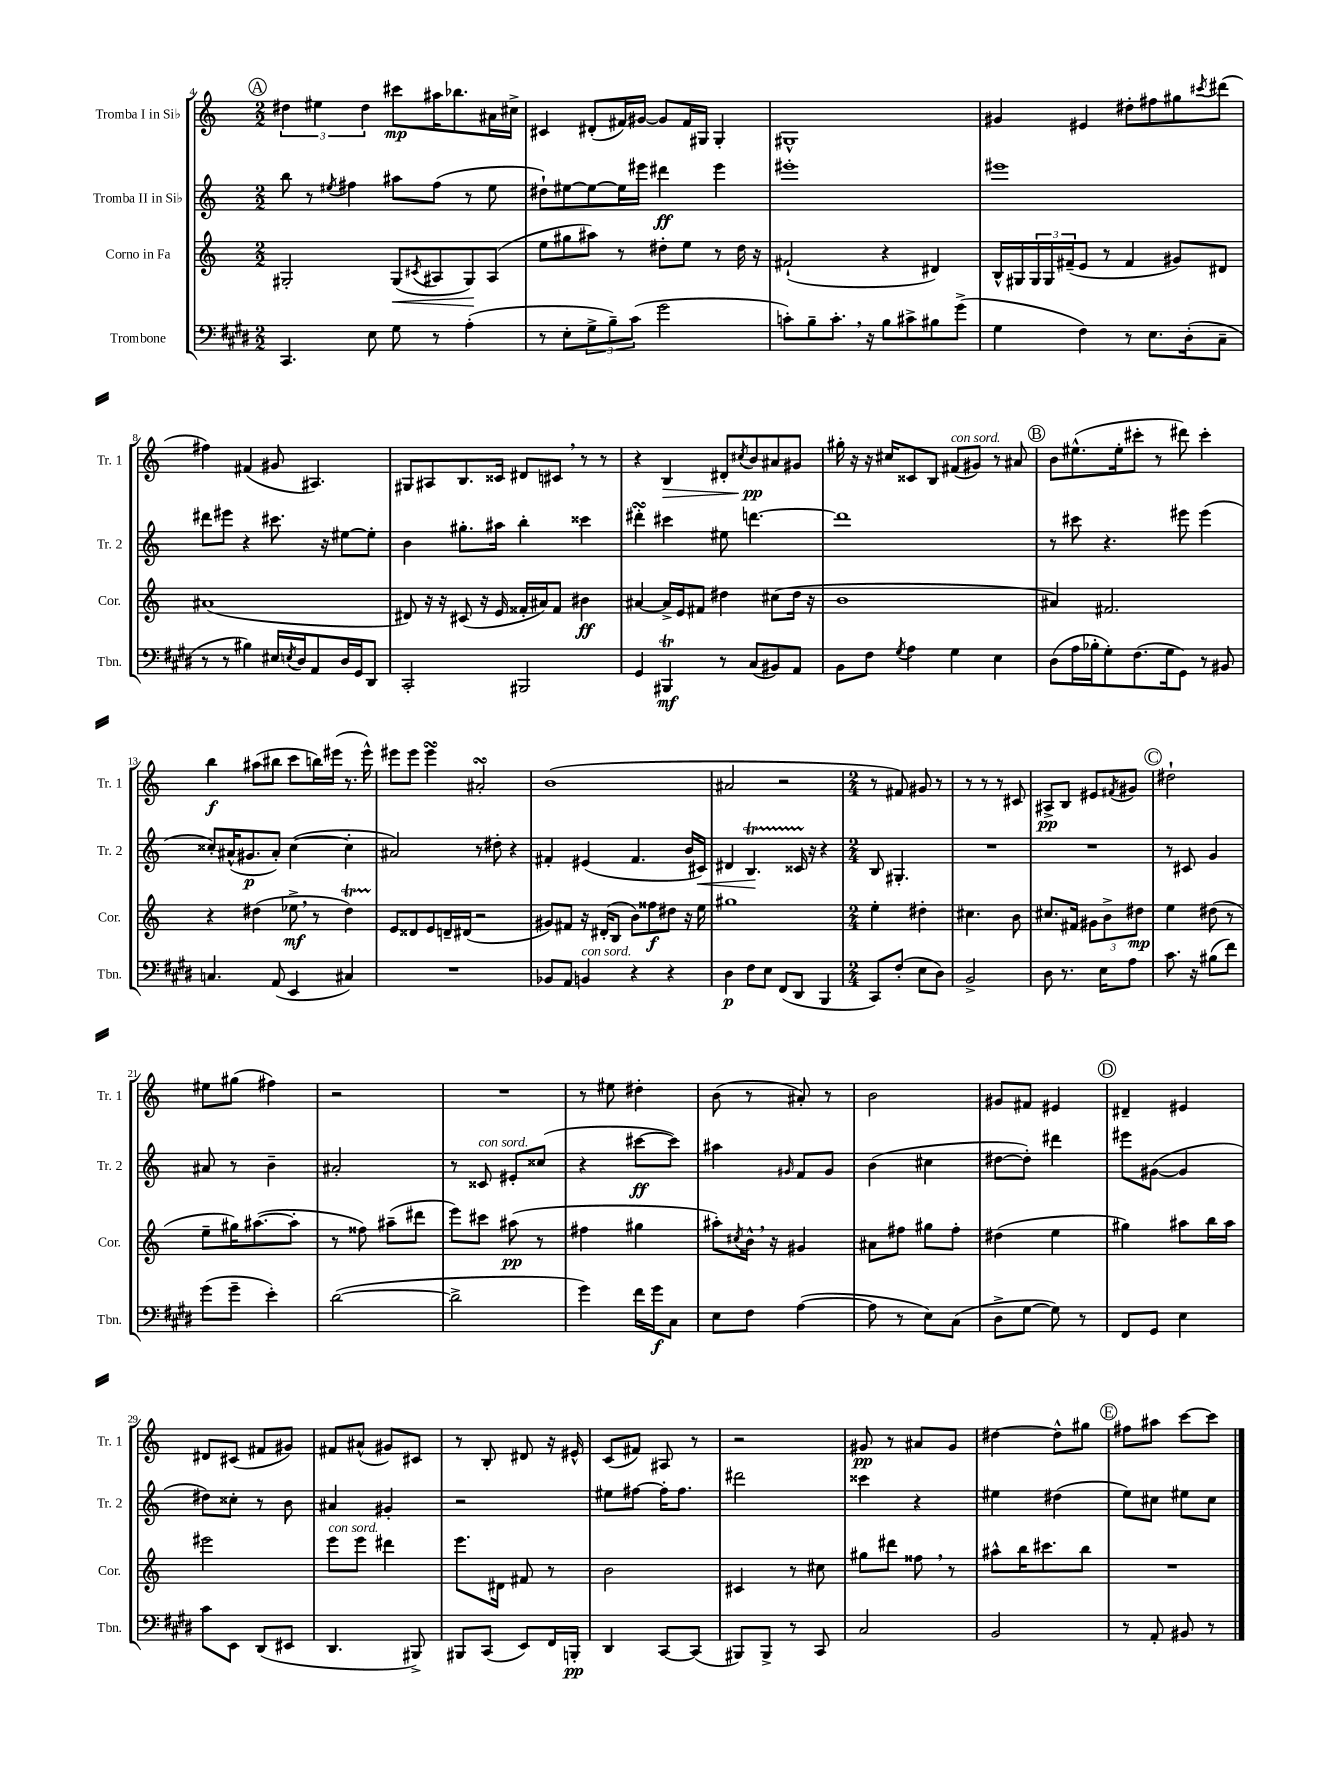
<<
\new StaffGroup <<
\new Staff = "s0" \with { instrumentName = "Tromba I in Sib" shortInstrumentName = "Tr. 1" } {
    \clef treble \key c \major \numericTimeSignature \time 2/2
    \mark \markup { \circle "A" } \tuplet 3/2 { dis''4 eis''4 dis''4 } cis'''8\mp ais''16 bes''8. ais'16 cis''16-> |
    cis'4 dis'8-.( fis'16) gis'16~ gis'8 fis'16 gis16 gis4-. |
    gis1-^ |
    gis'4 eis'4 dis''8-. fis''8 gis''8 \acciaccatura { cis'''8 } dis'''8( |
    fis''4) fis'4( gis'8 ais4.) |
    gis8 ais8 b8. cisis'16 dis'8 cis'8 \breathe r8 r8 |
    r4 b4\> dis'8-. \acciaccatura { cis''8 } b'8\pp\! ais'8 gis'8 |
    gis''16-. r16 r16 cis''16 cisis'8 b8 fis'8^\markup { \italic "con sord." }( gis'8) r8 ais'8 |
    \mark \markup { \circle "B" } b'8 eis''8.-^( eis''16-. cis'''8-. r8 dis'''8) cis'''4-. |
    b''4\f ais''8( bis''8 c'''8 b''16) eis'''16( r8. eis'''16-^) |
    eis'''8 eis'''8 eis'''4\turn ais'2-.\turn |
    b'1( |
    ais'2 r2 |
    \numericTimeSignature \time 2/4 r8 fis'8) gis'8 r8 |
    r8 r8 r8 cis'8 |
    ais8->\pp b8 eis'8 \acciaccatura { fis'8 } gis'8 |
    \mark \markup { \circle "C" } dis''2-! |
    eis''8 gis''8( fis''4) |
    r2 |
    R2 |
    r8 eis''8 dis''4-. |
    b'8( r8 ais'8-.) r8 |
    b'2 |
    gis'8 fis'8 eis'4 |
    \mark \markup { \circle "D" } dis'4-- eis'4 |
    dis'8 cis'8( fis'8 gis'8) |
    fis'8 ais'8-^( gis'8) cis'8 |
    r8 b8-. dis'8 r16 eis'16-^ |
    c'8( fis'8) ais8 r8 |
    r2 |
    gis'8\pp r8 ais'8 gis'8 |
    dis''4~ dis''8-^ gis''8 |
    \mark \markup { \circle "E" } fis''8 ais''8 c'''8~ c'''8 \bar "|." |
}
\new Staff = "s1" \with { instrumentName = "Tromba II in Sib" shortInstrumentName = "Tr. 2" } {
    \clef treble \key c \major \numericTimeSignature \time 2/2
    \mark \markup { \circle "A" } b''8 r8 \acciaccatura { eis''8 } fis''4 ais''8 fis''8( r8 eis''8 |
    dis''8-!) eis''8~ eis''8~ eis''16 eis'''16 dis'''4\ff eis'''4 |
    eis'''1-. |
    eis'''1 |
    dis'''8 eis'''8 r4 cis'''8. r16 eis''8~ eis''8-. |
    b'4 gis''8.-. ais''16 b''4-. cisis'''4 |
    dis'''4-.\turn cis'''4 eis''8 d'''4.~ |
    d'''1 |
    \mark \markup { \circle "B" } r8 cis'''8 r4. eis'''8 eis'''4( |
    cisis''8-.) ais'16-^( gis'8.\p ais'8-.) cisis''4~( cisis''4-. |
    ais'2) r8 dis''8-. r4 |
    fis'4-. eis'4( fis'4. b'16 cis'16\<) |
    dis'4 b4.\startTrillSpan\! cisis'16 r16\stopTrillSpan r4 |
    \numericTimeSignature \time 2/4 b8 gis4.-. |
    R2 |
    R2 |
    \mark \markup { \circle "C" } r8 cis'8 g'4 |
    ais'8 r8 b'4-- |
    ais'2-. |
    r8 cisis'8^\markup { \italic "con sord." } eis'8-. cisis''8( |
    r4 cis'''8~\ff cis'''8) |
    ais''4 \grace { gis'16 } f'8 gis'8 |
    b'4( cis''4 |
    dis''8~ dis''8-.) dis'''4 |
    \mark \markup { \circle "D" } eis'''8 gis'8~( gis'4 |
    dis''8) cisis''8-. r8 b'8 |
    ais'4 gis'4-. |
    r2 |
    eis''8 fis''8~ fis''16-. fis''8. |
    dis'''2 |
    cisis'''4 r4 |
    eis''4 dis''4( |
    \mark \markup { \circle "E" } e''8) cis''8 eis''8 cis''8 \bar "|." |
}
\new Staff = "s2" \with { instrumentName = "Corno in Fa" shortInstrumentName = "Cor." } {
    \clef treble \key c \major \numericTimeSignature \time 2/2
    \mark \markup { \circle "A" } gis2-. gis8\<( \acciaccatura { cis'8 } ais8 gis8\!) ais8( |
    e''8 gis''8 ais''8) r8 dis''8-. e''8 r8 dis''16 r16 |
    fis'2-!( r4 dis'4) |
    b16-^ gis16 \tuplet 3/2 { gis16 gis16 fis'16--( } e'8 r8 fis'4 gis'8) dis'8 |
    ais'1( |
    dis'8) r16 r16 cis'8( r16 e'16 fisis'16-. ais'16) fisis'8 bis'4\ff |
    ais'4~ ais'16-> e'16 fis'8 dis''4 cis''8( dis''16 r16 |
    b'1 |
    \mark \markup { \circle "B" } ais'4) fis'2. |
    r4 dis''4( ees''8->\mf \breathe r8 dis''4\startTrillSpan) |
    e'8\stopTrillSpan disis'8 e'8 d'16-- dis'16( r2 |
    gis'8) fis'8 r16 dis'16-.( b8 b'8) fisis''8\f dis''8 r16 e''16 |
    gis''1 |
    \numericTimeSignature \time 2/4 e''4-. dis''4-. |
    cis''4. b'8 |
    cis''8. fis'16 \tuplet 3/2 { gis'8 b'8-> dis''8\mp } |
    \mark \markup { \circle "C" } e''4 dis''8( r8 |
    e''8-- gis''16) ais''8.~( ais''8-. |
    r8 fisis''8) ais''8--( dis'''8 |
    e'''8) cis'''8 ais''8\pp( r8 |
    fis''4 gis''4 |
    ais''8-.) \acciaccatura { cis''8 } b'16-^ \breathe r16 gis'4 |
    ais'8 fis''8 gis''8 fis''8-. |
    dis''4( e''4 |
    \mark \markup { \circle "D" } gis''4) ais''8 b''16 ais''16 |
    eis'''2 |
    e'''8^\markup { \italic "con sord." } e'''8 dis'''4 |
    e'''8. dis'16 fis'8 r8 |
    b'2 |
    cis'4 r8 cis''8 |
    gis''8 dis'''8 fisis''8 \breathe r8 |
    ais''8-^ b''16 cis'''8. b''8 |
    \mark \markup { \circle "E" } R2 \bar "|." |
}
\new Staff = "s3" \with { instrumentName = "Trombone" shortInstrumentName = "Tbn." } {
    \clef bass \key e \major \numericTimeSignature \time 2/2
    \mark \markup { \circle "A" } cis,4. e8 gis8 r8 a4-.( |
    r8 e8-. \tuplet 3/2 { gis8-> b8--) cis'8( } gis'2 |
    c'8-.) b8-- c'8.-. \breathe r16 b8 cis'8-> bis8 gis'8->( |
    gis4 fis4) r8 e8. dis16-.( cis8-- |
    r8 r8 bis4) eis16 \acciaccatura { e8 } dis16 a,8 dis16 gis,16 dis,8 |
    cis,2-. bis,,2 |
    gis,4 bis,,4\trill\mf r8 cis8( bis,8) a,8 |
    b,8 fis8 \acciaccatura { gis8 } a4 gis4 e4 |
    \mark \markup { \circle "B" } dis8( a16 bes16-. gis8-.) fis8.( gis16 gis,8) r8 bis,8 |
    c4. a,8( e,4 cis4) |
    R1 |
    bes,8 a,8 b,4^\markup { \italic "con sord." } r4 r4 |
    dis4\p fis8 e8 fis,8( dis,8 b,,4 |
    \numericTimeSignature \time 2/4 cis,8) fis8-.( e8 dis8) |
    b,2-> |
    dis8 r8. e16 a8 |
    \mark \markup { \circle "C" } cis'8. r16 bis8( fis'8) |
    gis'8( gis'8-- e'4-.) |
    dis'2~( |
    dis'2-> |
    gis'4) fis'16 gis'16\f cis8 |
    e8 fis8 a4~( |
    a8 r8 e8) cis8( |
    dis8-> gis8~ gis8) r8 |
    \mark \markup { \circle "D" } fis,8 gis,8 e4 |
    cis'8 e,8 dis,8( eis,8 |
    dis,4. bis,,8->) |
    bis,,8 cis,8( e,8) fis,16 b,,16-.\pp |
    dis,4 cis,8~ cis,8( |
    bis,,8) bis,,8-> r8 cis,8 |
    cis2 |
    b,2 |
    \mark \markup { \circle "E" } r8 a,8-. bis,8 r8 \bar "|." |
}
>>
>>
\layout { \context { \Score currentBarNumber = #4 } }
